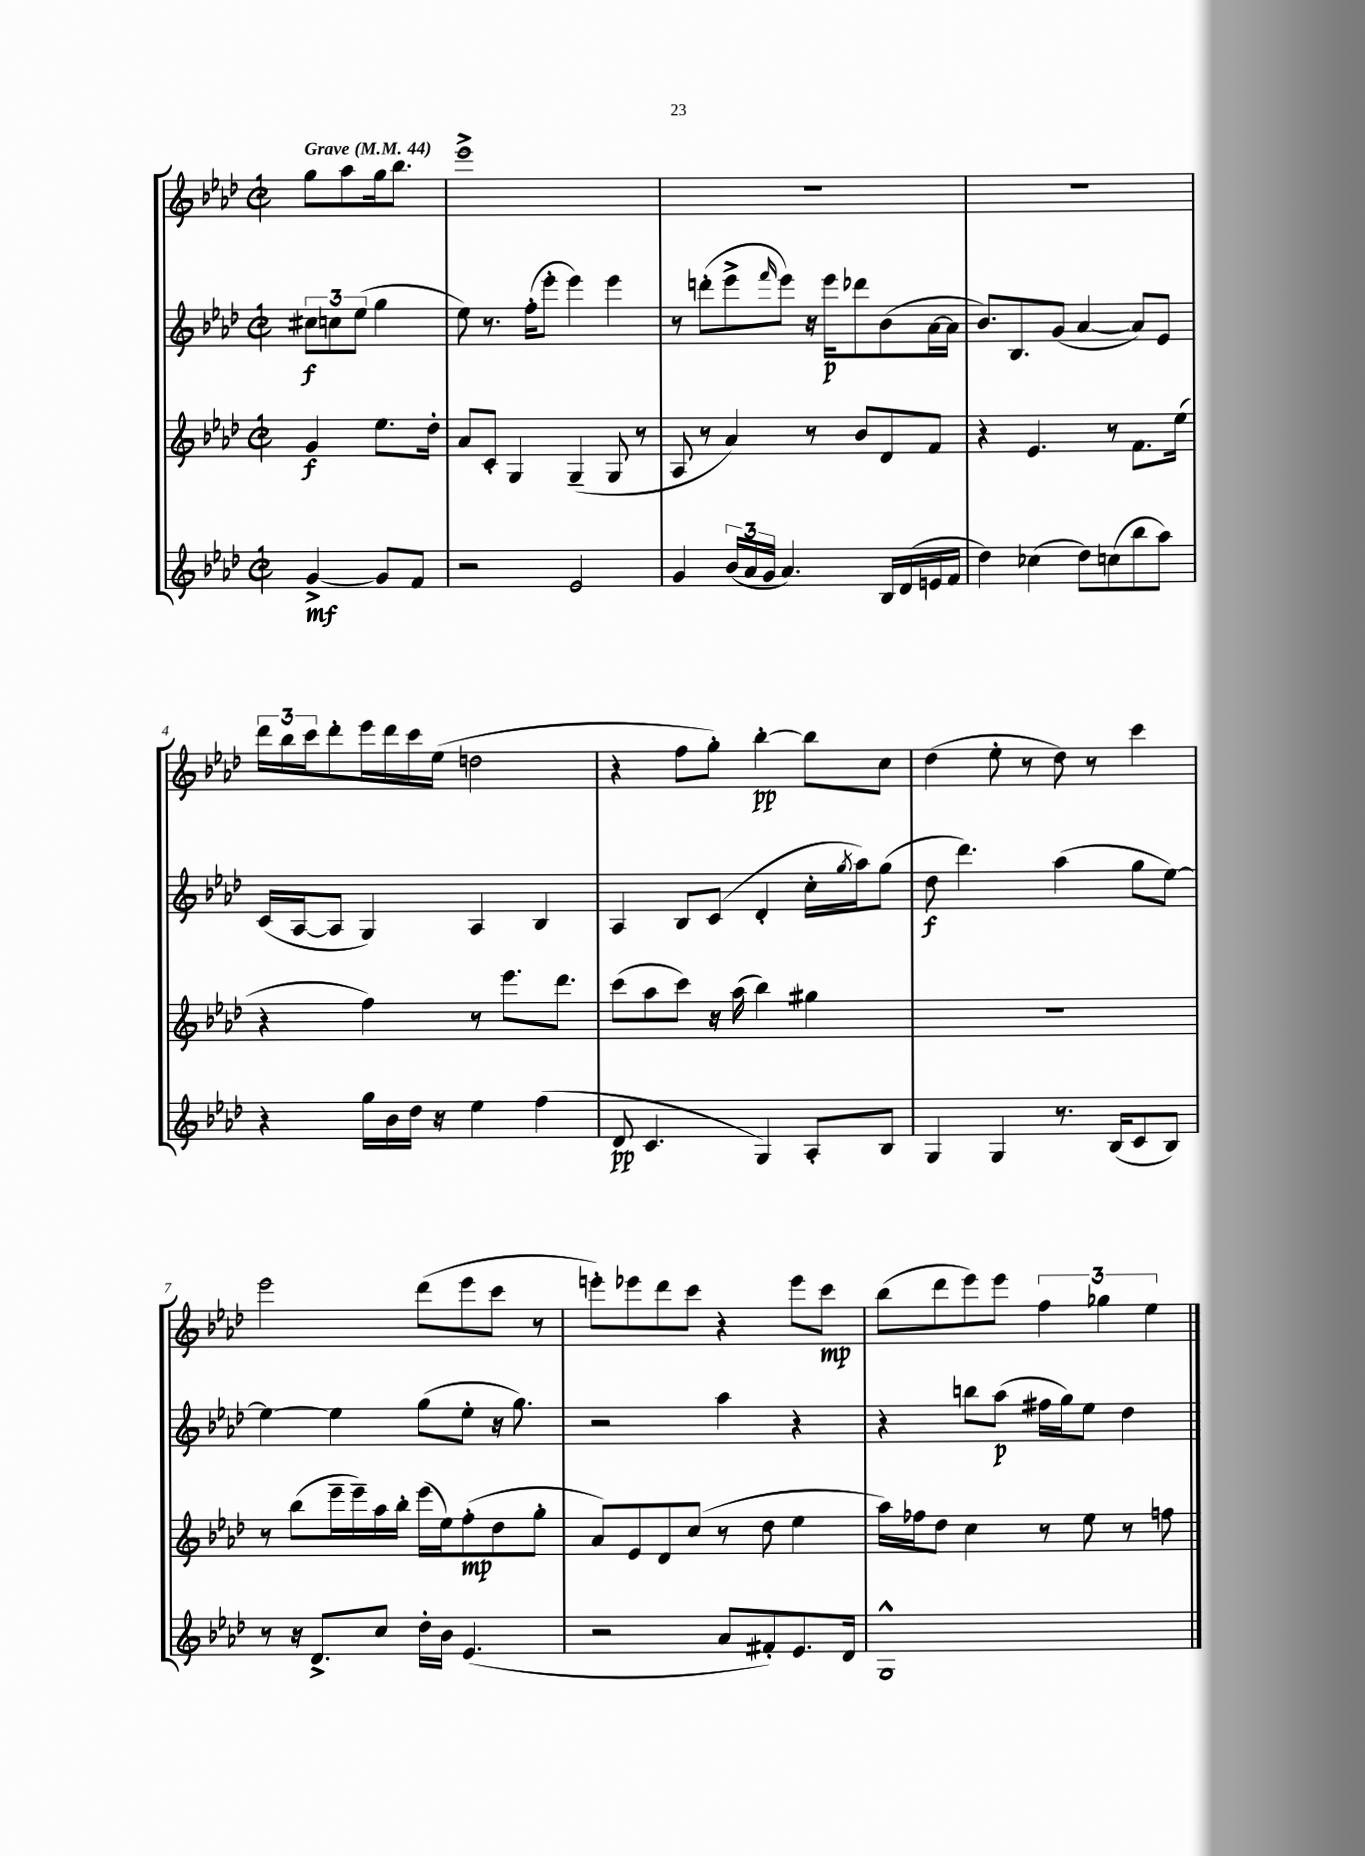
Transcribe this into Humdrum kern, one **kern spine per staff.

**kern	**dynam	**kern	**dynam	**kern	**dynam	**kern	**dynam
*part4	*part4	*part3	*part3	*part2	*part2	*part1	*part1
*staff4	*staff4	*staff3	*staff3	*staff2	*staff2	*staff1	*staff1
*clefG2	*	*clefG2	*	*clefG2	*	*clefG2	*
*k[b-e-a-d-]	*	*k[b-e-a-d-]	*	*k[b-e-a-d-]	*	*k[b-e-a-d-]	*
*M2/2	*	*M2/2	*	*M2/2	*	*M2/2	*
*met(c|)	*	*met(c|)	*	*met(c|)	*	*met(c|)	*
*MM44	*	*MM44	*	*MM44	*	*MM44	*
=	=	=	=	=	=	=	=
!	!	!	!	!	!	!LO:TX:a:B:t=Grave	!
[4g^/	mf	4g/	f	12cc#X\L	f	8gg\L	.
.	.	.	.	12ccn\	.	.	.
.	.	.	.	.	.	8aa-\	.
.	.	.	.	(12ee-\J	.	.	.
8g/L]	.	8.ee-\L	.	4gg\	.	16gg\k	.
.	.	.	.	.	.	8.bb-\J	.
8f/J	.	.	.	.	.	.	.
.	.	16dd-'\Jk	.	.	.	.	.
=1	=1	=1	=1	=1	=1	=1	=1
2r	.	8a-/L	.	8ee-\)	.	1eee-^	.
.	.	8c'/J	.	8.r	.	.	.
.	.	4G/	.	.	.	.	.
.	.	.	.	(16ff'\KL	.	.	.
.	.	.	.	8eee-'\J	.	.	.
2e-/	.	(4G~/	.	4eee-\)	.	.	.
.	.	8G/	.	4eee-\	.	.	.
.	.	8r	.	.	.	.	.
=2	=2	=2	=2	=2	=2	=2	=2
4g/	.	8A-/	.	8r	.	1r	.
.	.	8r	.	(8dddn'\L	.	.	.
(24b-/LL	.	4a-/)	.	8eee-^\	.	.	.
24a-/	.	.	.	.	.	.	.
24g/JJ	.	.	.	.	.	.	.
.	.	.	.	16qqfff/	.	.	.
4.a-/)	.	.	.	8eee-\J)	.	.	.
.	.	8r	.	16r	.	.	.
.	.	.	.	16eee-\KL	p	.	.
.	.	8b-/L	.	8ddd-X\	.	.	.
16B-/LL	.	8d-/	.	(8b-\	.	.	.
(16d-/	.	.	.	.	.	.	.
16en/	.	8f/J	.	[16a-\L	.	.	.
16f/JJ	.	.	.	16a-\JJ]	.	.	.
=3	=3	=3	=3	=3	=3	=3	=3
4dd-\)	.	4r	.	8.b-/L)	.	1r	.
.	.	.	.	8.B-/	.	.	.
(4cc-X\	.	4.e-/	.	.	.	.	.
.	.	.	.	(8g/J	.	.	.
8dd-\L)	.	.	.	[4a-/	.	.	.
(8ccn\	.	8r	.	.	.	.	.
8bb-\	.	8.f\L	.	8a-/L])	.	.	.
8aa-\J)	.	.	.	8e-/J	.	.	.
.	.	(16ee-\Jk	.	.	.	.	.
!!LO:LB:g=z
=4	=4	=4	=4	=4	=4	=4	=4
4r	.	4r	.	(16c/LL	.	24ddd-\LL	.
.	.	.	.	.	.	24bb-\	.
.	.	.	.	[16A-/J	.	.	.
.	.	.	.	.	.	24ccc\J	.
.	.	.	.	8A-/J]	.	8ddd-'\	.
16gg\LL	.	4ff\)	.	4G/)	.	16eee-\L	.
16b-\	.	.	.	.	.	16ddd-\	.
16dd-\JJ	.	.	.	.	.	16ccc\	.
16r	.	.	.	.	.	(16ee-\JJ	.
4ee-\	.	8r	.	4A-/	.	2ddn\	.
.	.	8.eee-\L	.	.	.	.	.
(4ff\	.	.	.	4B-/	.	.	.
.	.	8.ddd-\J	.	.	.	.	.
=5	=5	=5	=5	=5	=5	=5	=5
8d-/	pp	(8ccc\L	.	4A-/	.	4r	.
4.c/	.	8aa-\	.	.	.	.	.
.	.	8ccc\J)	.	8B-/L	.	8ff\L	.
.	.	16r	.	(8c/J	.	8gg'\J)	.
.	.	(16aa-\	.	.	.	.	.
4G/)	.	4bb-\)	.	4d-'/	.	[4bb-'\	pp
8A-'/L	.	4gg#X\	.	16cc'\LL	.	8bb-\L]	.
.	.	.	.	8qgg/	.	.	.
.	.	.	.	16aa-\J)	.	.	.
8B-/J	.	.	.	(8gg\J	.	8cc\J	.
=6	=6	=6	=6	=6	=6	=6	=6
4G/	.	1r	.	8dd-\	f	(4dd-\	.
.	.	.	.	4.ddd-\)	.	.	.
4G/	.	.	.	.	.	8ee-'\	.
.	.	.	.	.	.	8r	.
8.r	.	.	.	(4aa-\	.	8dd-\)	.
.	.	.	.	.	.	8r	.
(16B-/KL	.	.	.	.	.	.	.
8c/	.	.	.	8gg\L	.	4ccc\	.
8B-/J)	.	.	.	[8ee-\J)	.	.	.
!!LO:LB:g=z
=7	=7	=7	=7	=7	=7	=7	=7
8r	.	8r	.	4ee-\_	.	2eee-\	.
16r	.	(8bb-\L	.	.	.	.	.
8.d-^/L	.	.	.	.	.	.	.
.	.	16eee-~\L	.	4ee-\]	.	.	.
.	.	16eee-~\)	.	.	.	.	.
8cc/J	.	16aa-\	.	.	.	.	.
.	.	16bb-'\JJ	.	.	.	.	.
16dd-'\LL	.	(16eee-\LL	.	(8gg\L	.	(8ddd-\L	.
16b-\JJ	.	16ee-\J)	.	.	.	.	.
(4.e-/	.	(8ff'\	mp	8ee-'\J	.	8eee-\	.
.	.	8dd-\	.	16r	.	8ccc\J	.
.	.	.	.	8.gg\)	.	.	.
.	.	8gg'\J	.	.	.	8r	.
=8	=8	=8	=8	=8	=8	=8	=8
2r	.	8a-/L)	.	2r	.	8eeen'\L)	.
.	.	8e-/	.	.	.	8eee-X\	.
.	.	8d-/	.	.	.	8ddd-\	.
.	.	(8cc/J	.	.	.	8ccc\J	.
8a-/L	.	8r	.	4aa-\	.	4r	.
8f#X'/)	.	8dd-\	.	.	.	.	.
8.e-/	.	4ee-\	.	4r	.	8eee-\L	.
.	.	.	.	.	.	8ccc\J	mp
16d-/Jk	.	.	.	.	.	.	.
=9	=9	=9	=9	=9	=9	=9	=9
1G^^	.	16aa-\LL)	.	4r	.	(8bb-\L	.
.	.	16ff-X\J	.	.	.	.	.
.	.	8dd-\J	.	.	.	8ddd-\	.
.	.	4cc\	.	8bbn\L	.	8eee-\)	.
.	.	.	.	(8aa-\J	p	8eee-\J	.
.	.	8r	.	16ff#X\LL	.	6ff\	.
.	.	.	.	16gg\J)	.	.	.
.	.	8ee-\	.	8ee-\J	.	.	.
.	.	.	.	.	.	6gg-X\	.
.	.	8r	.	4dd-\	.	.	.
.	.	.	.	.	.	6ee-\	.
.	.	8ffn\	.	.	.	.	.
==	==	==	==	==	==	==	==
*-	*-	*-	*-	*-	*-	*-	*-
